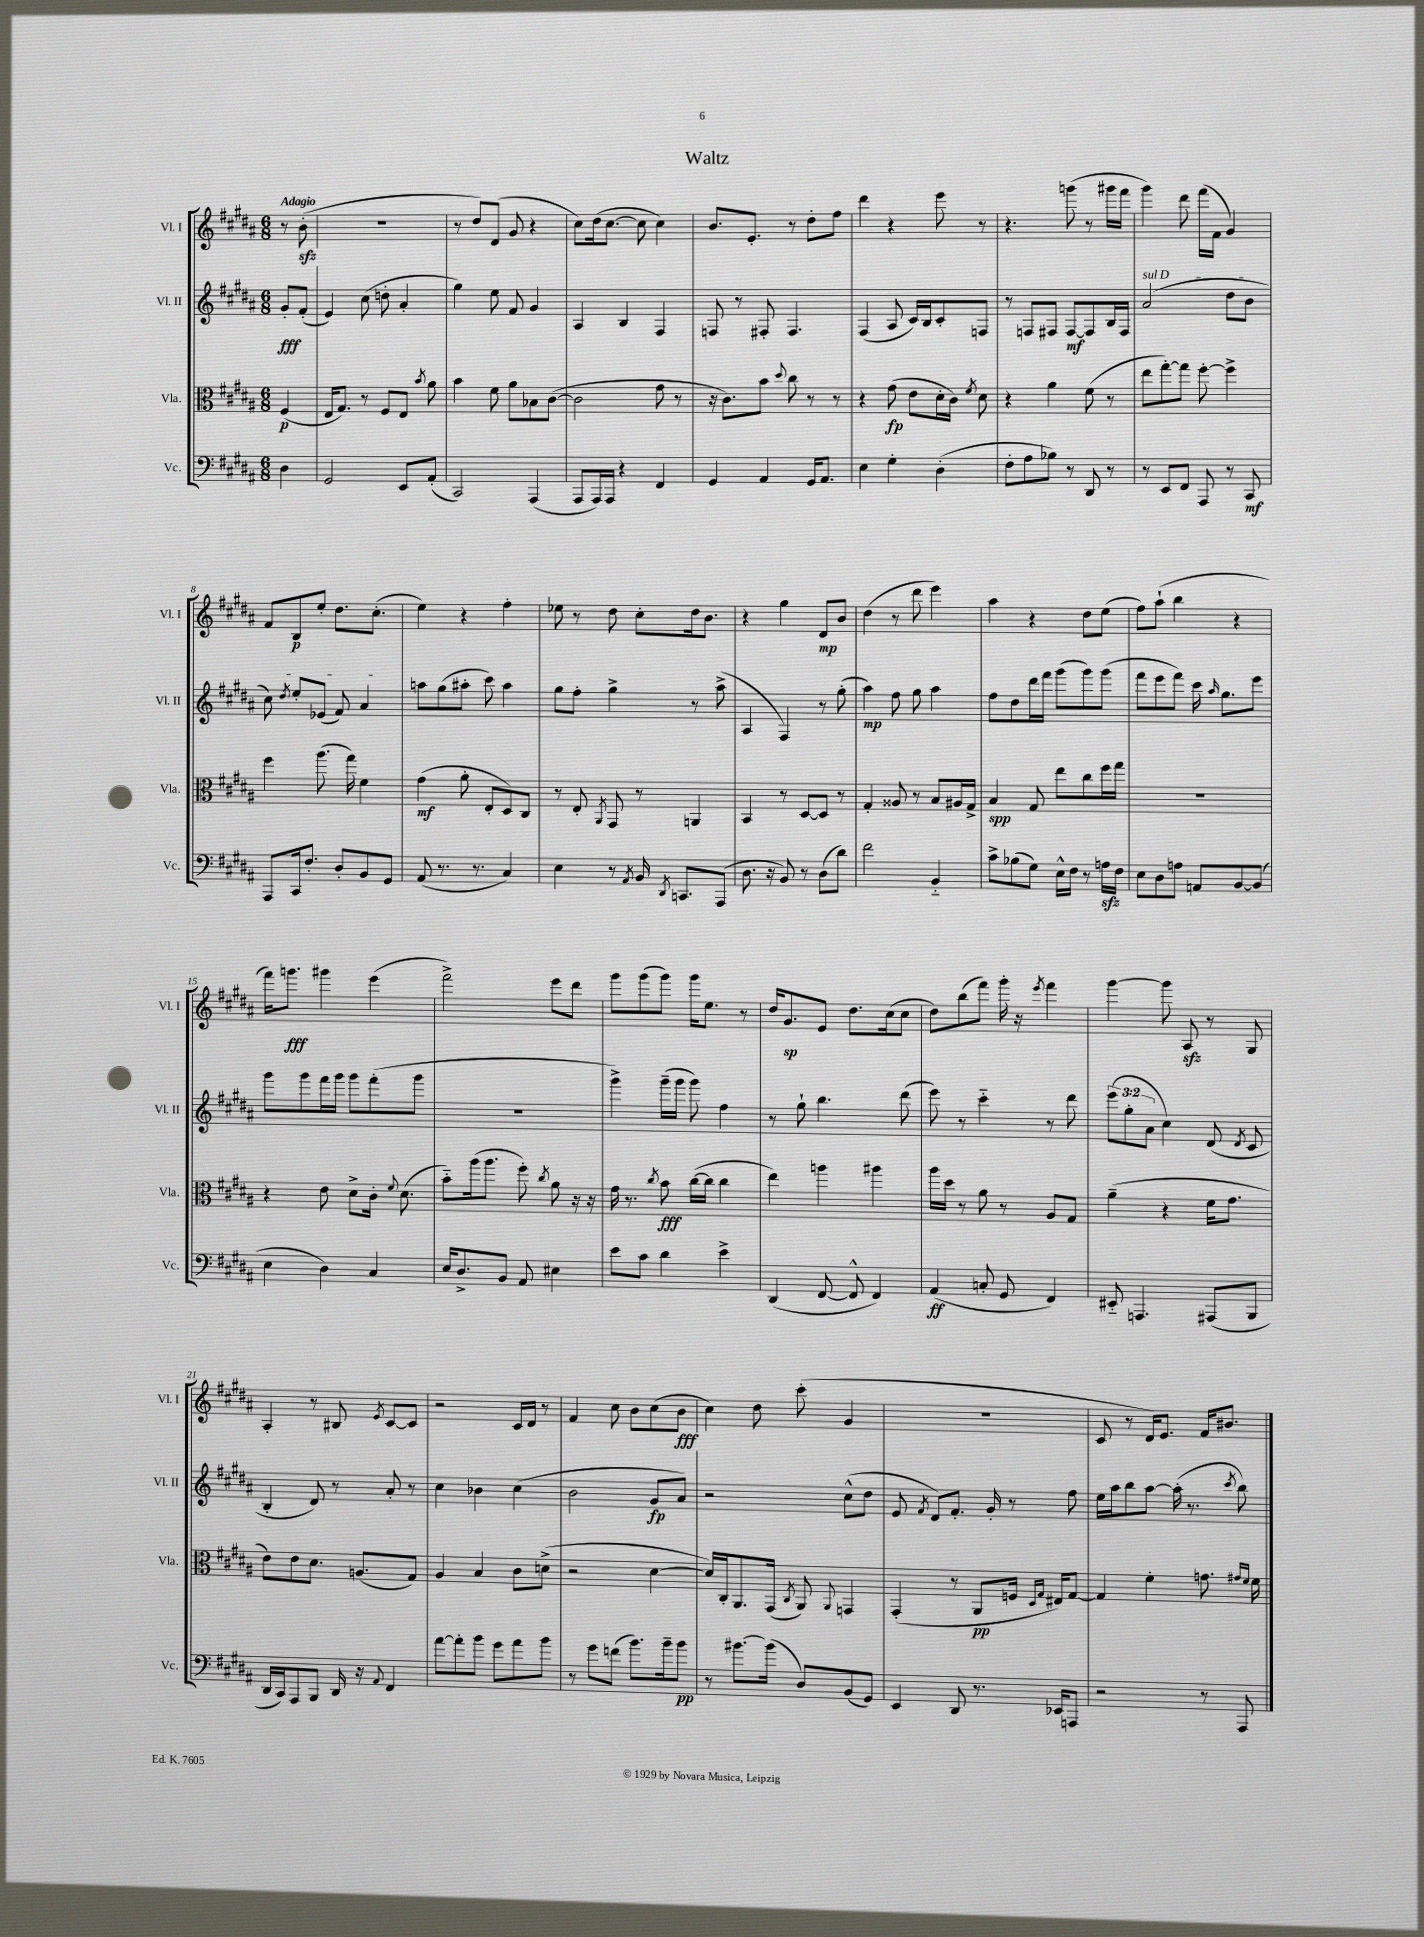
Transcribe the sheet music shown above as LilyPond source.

\header { title = "Waltz" }
<<
\new StaffGroup <<
\new Staff = "s0" \with { instrumentName = "Vl. I" shortInstrumentName = "Vl. I" } {
    \clef treble \key b \major \numericTimeSignature \time 6/8 \partial 4 \tempo "Adagio"
    \autoBeamOff r8 b'8-.\sfz( |
    R2. |
    r8 dis''8[) dis'8]( gis'8 r4 |
    cis''8[) dis''16( cis''8.]~ cis''8 cis''4) |
    b'8.[ e'8.]-. r8 dis''8[-. fis''8] |
    dis'''4 r4 e'''8 r8 |
    r4. g'''8( r8 gis'''16[ fis'''16] |
    gis'''4) dis'''8 fis'''16[( fis'16] gis'4) |
    fis'8[ b8\p e''8]-. dis''8.[ cis''8.]-.( |
    e''4) r4 fis''4-. |
    ees''8 r8 dis''8 cis''8[-. dis''16 b'8.] |
    r4 gis''4 dis'8[\mp b'8] |
    dis''4( r8 dis'''8 e'''4) |
    ais''4 r4 dis''8[ e''8]( |
    fis''8[) ais''8]-!( b''4 r4 |
    fis'''16[) g'''8.]\fff gis'''4 e'''4( |
    fis'''2->) e'''8[ dis'''8] |
    gis'''8[ gis'''8( gis'''8]) gis'''16[ e''8.] r8 |
    dis''16[ gis'8.\sp e'8] dis''8.[ cis''16( cis''8] |
    dis''8[) b''8( fis'''8]) gis'''16-. r16 \acciaccatura { e'''8 } fis'''4 |
    gis'''4~ gis'''8 ais8\sfz r8 gis8 |
    ais4-. r8 bis8 \acciaccatura { e'8 } cis'8[~ cis'8] |
    r2 cis'16[ dis'16] r8 |
    fis'4 cis''8 b'8[ cis''8( b'8]\fff |
    cis''4) dis''8 cis'''8-.( gis'4 |
    R2. |
    cis'8 r8 dis'16[) e'8.] fis'16[ bis'8.] \bar "|." |
}
\new Staff = "s1" \with { instrumentName = "Vl. II" shortInstrumentName = "Vl. II" } {
    \clef treble \key b \major \numericTimeSignature \time 6/8 \override Staff.TupletNumber.text = #tuplet-number::calc-fraction-text \partial 4
    \autoBeamOff gis'8[-.\fff fis'8]-.( |
    e'4) cis''8( d''8-. ais'4-. |
    gis''4) e''8 fis'8 gis'4 |
    ais4 b4 fis4 |
    f8 r8 fis8-. fis4. |
    fis4( ais8 cis'16[) b16 cis'8-. f8] |
    r8 f8[ fis8] fis8[~\mf fis8 b16 fis16] |
    \once \override TextSpanner.bound-details.left.text = \markup { \italic "sul D" } ais'2\startTextSpan( dis''8[ b'8] |
    cis''8) \acciaccatura { dis''8 } e''8[-. ees'8]( fis'8) ais'4\stopTextSpan |
    a''8[ gis''8( ais''8]-. cis'''8) ais''4 |
    gis''8[ fis''8]-. gis''4-> r8 ais''8->( |
    ais4 fis4) r8 gis''8-.( |
    ais''4\mp) fis''8 gis''8 ais''4 |
    fis''8[ dis''8 dis'''16 fis'''16] gis'''8[( gis'''8) gis'''8]( |
    fis'''8[ e'''8 fis'''8]) cis'''16 \grace { ais''16 } gis''8.[ e'''8] |
    gis'''8[ gis'''8 fis'''16 gis'''16] gis'''8[ fis'''8-.( gis'''8] |
    R2. |
    gis'''4->) gis'''16[--( gis'''16] gis'''8) fis''4 |
    r8 gis''8-! b''4. dis'''8( |
    e'''8) r8 cis'''4-_ r8 dis'''8 |
    \tuplet 3/2 { e'''8[( gis''8-. ais'8] } cis''4) dis'8( \acciaccatura { dis'8 } cis'8 |
    b4-. dis'8) r8 ais'8-. r8 |
    cis''4 bes'4 cis''4( |
    b'2 gis'8[\fp ais'8]) |
    r2 cis''8[-^( dis''8] |
    e'8 \acciaccatura { fis'8 } dis'8[) fis'8.]-. gis'16-. r8 fis''8 |
    e''16[ ais''16 b''8 ais''8]~ ais''16-.( r8. \acciaccatura { cis'''8 } b''8) \bar "|." |
}
\new Staff = "s2" \with { instrumentName = "Vla." shortInstrumentName = "Vla." } {
    \clef alto \key b \major \numericTimeSignature \time 6/8 \partial 4
    \autoBeamOff fis4\p( |
    e16[ gis8.]) r8 fis8[ e8] \acciaccatura { b'8 } ais'8 |
    b'4 fis'8 ais'8[ bes8 cis'8]~( |
    cis'2 gis'8 r8 |
    r16 cis'8.[) b'8] \appoggiatura { dis''8 } cis''8 r8 r8 |
    r4 gis'8\fp( e'8[ dis'16-. cis'16]) \acciaccatura { fis'8 } dis'8 |
    r4 ais'4 fis'8( r8 |
    e''8[ gis''8~-.) gis''8] fis''8~-. fis''4-> |
    fis''4 ais''8.( gis''16) fis'4 |
    gis'4\mf( ais'8-. e8[-. dis8) cis8] |
    r8 e8-. \acciaccatura { ais,8 } gis,8 r8 a,4 |
    b,4 r8 dis8[~ dis8] r8 |
    gis4-. aisis8 r8 b8[ ais16 gis16]-> |
    b4\spp gis8 e''8[ cis''8 fis''16 gis''16] |
    R2. |
    r4 e'8 dis'8[-> cis'16]-. \appoggiatura { fis'8 } dis'8.( |
    b'8[-_) ais''16( ais''8.] fis''8-.) \acciaccatura { cis''8 } ais'8 r16 r16 |
    gis'16 r8. \acciaccatura { cis''8 } b'8\fff cis''16[~( cis''16] cis''4 |
    e''4) a''4 ais''4 |
    ais''16[ dis''16] r8 ais'8 r8 ais8[ gis8] |
    ais'4--( r4 fis'16[ gis'8.] |
    e'8[) e'8 dis'8.] a8.[( gis8]) |
    ais4 b4 cis'8[ d'8]->( |
    r2 dis'4~ |
    dis'16[) cis16-. ais,8. gis,16]( \acciaccatura { cis8 } ais,8) \appoggiatura { ais,8 } g,4 |
    gis,4-.( r8 ais,8[\pp f16] \grace { dis16[ gis16] } eis16[) gis8]~ |
    gis4 fis'4-. g'8. \grace { gis'16[ fis'16] } fis'16 \bar "|." |
}
\new Staff = "s3" \with { instrumentName = "Vc." shortInstrumentName = "Vc." } {
    \clef bass \key b \major \numericTimeSignature \time 6/8 \partial 4
    \autoBeamOff dis4 |
    gis,2 e,8[ ais,8]-.( |
    cis,2) ais,,4( |
    ais,,8[ ais,,16) ais,,16] r4 fis,4 |
    gis,4 ais,4 gis,16[ ais,8.] |
    e4 gis4-. dis4-.( |
    fis8[-. ais8 bes8]) r8 dis,8 r8 |
    r8 e,8[ fis,8] ais,,8 r8 cis,8\mf |
    ais,,8[ cis,16 fis8.]-. dis8[-. b,8 gis,8] |
    ais,8( r8. r8. cis4) |
    e4 r8 \acciaccatura { ais,8 } b,16 \acciaccatura { dis,8 } c,8.[ ais,,8]( |
    dis8. r16 b,8) r8 dis8[( dis'8]) |
    fis'2 b,4-_ |
    cis'8[-> bes8( gis8]) e16[-^ fis16] r8 a16[\sfz fis16] |
    e8[ dis8 a8] a,8[ b,8~ b,8]( |
    e4 dis4) cis4 |
    e16[ dis8.-> b,8] ais,8 eis4 |
    e'8[ cis'8] dis'4 e'4-> |
    dis,4( fis,8~ fis,8-^ fis,4) |
    ais,4\ff( c8-. gis,8 fis,4) |
    eis,8-_ a,,4. ais,,8[( b,,8] |
    dis,16[ cis,16) ais,,8 b,,8] dis,16 r16 \appoggiatura { ais,8 } fis,4 |
    ais'8[~ ais'8-. b'8] gis'8[ ais'8 b'8] |
    r8 gis'8[ f'8]( b'8.[) b'16-- b'8]\pp |
    r8 bis'8.[~ bis'16]( dis8[) b,8( gis,8]) |
    e,4 dis,8 r8. ees,16[ a,,8] |
    r2 r8 ais,,8 \bar "|." |
}
>>
>>
